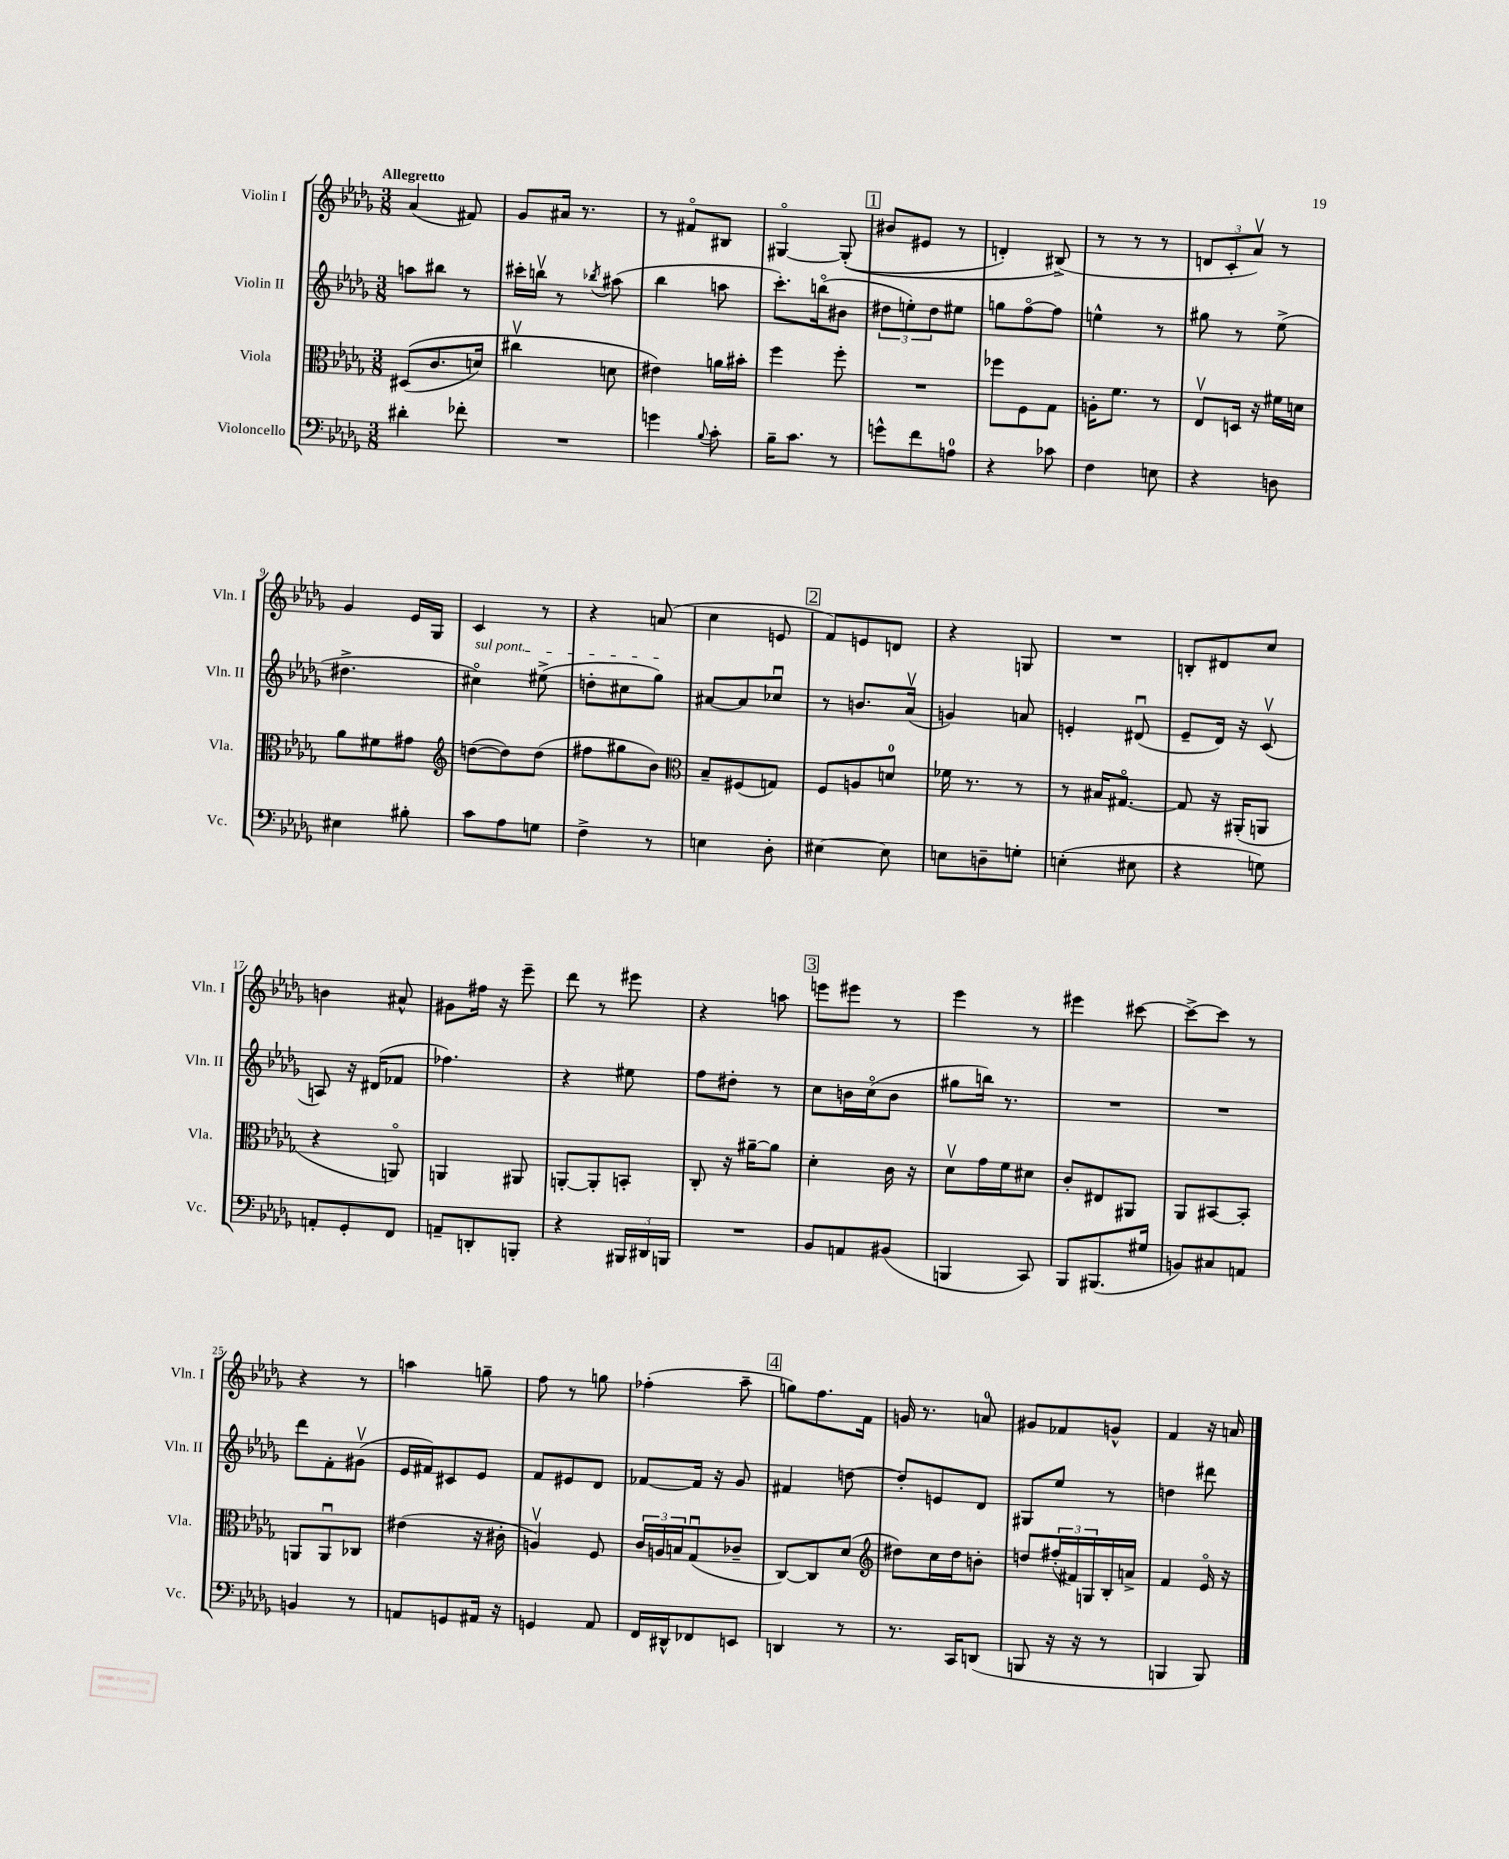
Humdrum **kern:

**kern	**kern	**kern	**kern
*staff4	*staff3	*staff2	*staff1
*clefF4	*clefC3	*clefG2	*clefG2
*k[b-e-a-d-g-]	*k[b-e-a-d-g-]	*k[b-e-a-d-g-]	*k[b-e-a-d-g-]
*M3/8	*M3/8	*M3/8	*M3/8
4d#'\	&((8D#/L	8aa\L	(4a-/
.	8.c/	8bb#\J	.
8f-'\	.	8r	8f#/)
.	16d/Jk)	.	.
=	=	=	=
4.r	4cc#v\	16ccc#'\LL	8g-/L
.	.	16bbv\JJ	.
.	.	8r	16a#/Jk
.	.	.	8.r
.	.	8qbb-/	.
.	8d\	(8aa#\	.
=	=	=	=
4g\	4e#\&)	4bb-\	8r
.	.	.	8f#o/L
8qqB-/	.	.	.
8c'\	16a\LL	8aa\	8B#/J
.	16b#'\JJ	.	.
=	=	=	=
16B-~\LK	4ff\	8.ccc'\L)	[4G#o/
8.c\J	.	.	.
.	.	(16bbo\k	.
8r	8ff'\	8b#\J	&((8G#'/]
=	=	=	=
8g^^\L	4.r	12dd#\L	8b#/L
.	.	12ee'\)	.
8f\	.	.	8e#/J
.	.	12dd#\	.
8A\J	.	8ee#\J	8r
=	=	=	=
4r	8ff-\L	8gg\L	4d'/)
.	8F\	[8ffo\	.
8c-\	8G-\J	8ff\]J	(8B#^/&)
=	=	=	=
4F\	16A'\LK	4ee^^\	8r
.	8.f\J	.	.
.	.	.	8r
8E\	8r	8r	8r
=	=	=	=
4r	8E-v/L	8gg#\	12d/L
.	.	.	12c'/
.	16D/Jk	8r	.
.	.	.	12a-v/J)
.	16r	.	.
8D\	16f#\LL	(8ee-^\	8r
.	16d\JJ	.	.
=	=	=	=
4E#\	8a-\L	4.dd#^\	4g-/
.	8f#\	.	.
8B#'\	8g#\J	.	16e-/LL
.	.	.	16G-/JJ
=	=	=	=
*	*clefG2	*	*
8c\L	([8dd\L	4cc#o\)	4c/
8A-\	8dd\])	.	.
8G\J	(8dd\J	(8ee#^\	8r
=	=	=	=
4F^\	8ff#\L	8dd'\L	4r
.	8gg#\	8cc#\	.
8r	8b-\J)	8gg-\J)	(8a/
=	=	=	=
*	*clefC3	*	*
4E\	8B-~/L	[8a#/L	4cc\
.	(8F#/	8a#/]	.
8D-'\	8G/J)	8cc-u/J	8e/
=	=	=	=
[4E#\	8F/L	8r	8f/L)
.	8A/	8.b/L	8e/
8E#\]	8d/J	.	8d/J
.	.	(16a-v/Jk	.
=	=	=	=
8E\L	16f-\	4g/)	4r
.	8.r	.	.
8D~\	.	.	.
8G'\J	8r	8a/	8G/
=	=	=	=
(4E'\	8r	4e'/	4.r
.	16B#/LK	.	.
.	[8.G#o/J	.	.
8E#\	.	(8d#u/	.
=	=	=	=
4r	8G#/]	8e-~/L	8B'/L
.	16r	16d-/Jk)	8d#/
.	(16AA#'/LK	16r	.
8G\)	8AA/J	(8cv/	8cc/J
=	=	=	=
8AA'/L	4r	8A/)	4b\
8GG-'/	.	16r	.
.	.	(16d#/LK	.
8FF/J	8AAo/)	8f-/J	8a#^^/
=	=	=	=
8AA~/L	4AA/	4.ff-\)	8g#\L
8DD'/	.	.	16ff#\Jk
.	.	.	16r
8BBB'/J	8AA#/	.	8eee-~\
=	=	=	=
4r	[8AA'/L	4r	8ddd-\
.	8AA'/]	.	8r
24BBB#/LL	8BB'/J	8ee#\	8eee#\
24DD#/	.	.	.
24BBB/JJ	.	.	.
=	=	=	=
4.r	8C'/	8ff\L	4r
.	16r	8dd#'\J	.
.	[16a#~\LK	.	.
.	8a#\]J	8r	8aa\
=	=	=	=
8BB-/L	4d-'\	8cc\L	8eee\L
8AA/	.	16b\L	8eee#\J
.	.	(16cco\J	.
(8BB#/J	16c\	8b\J	8r
.	16r	.	.
=	=	=	=
4BBB/	8d-v\L	8gg#\L	4eee-\
.	16g-\L	16bb\Jk)	.
.	16f\J	8.r	.
8CC/)	8d#\J	.	8r
=	=	=	=
8BBB-/L	8c'/L	4.r	4eee#\
(8.BBB#/	8E#/	.	.
.	8AA#/J	.	[8ccc#\
16G#/Jk	.	.	.
=	=	=	=
8BB/L)	8AA-/L	4.r	8ccc#^\_L
8C#/	[8BB#/	.	8ccc#\]J
8AA/J	8BB#'/]J	.	8r
=	=	=	=
4BB/	8AA/L	8ddd-\L	4r
.	8AAu/	8f'\	.
8r	8C-/J	(8g#v\J	8r
=	=	=	=
8AA/L	(4e#\	16e-/LL	4aa\
.	.	16f#/J)	.
8GG/	.	8c#/	.
16AA#/Jk	16r	8e-/J	8gg~\
16r	16c#'\	.	.
=	=	=	=
4GG/	4Av/)	8f/L	8ff\
.	.	8e#/	8r
8AA-/	8F/	8d-/J	8gg\
=	=	=	=
16FF/LL	24c/LL	[8f-/L	(4ff-'\
.	24A/	.	.
16DD#^^/J	.	.	.
.	24B/J	.	.
8FF-/	(8G-u/	16f-/]Jk	.
.	.	16r	.
8EE/J	8c-~/J	8g-/	8aa-~\
=	=	=	=
4DD/	[8C/L)	4f#/	8gg\L)
.	8C/]	.	8.ff\
8r	(8d-/J	[8dd\	.
.	.	.	16f\Jk
=	=	=	=
*	*clefG2	*	*
8.r	8dd#\L)	8dd'/]L	16g/
.	.	.	8.r
.	16cc\L	8e/	.
16CC/LK	16dd#\J	.	.
(8DD/J	8b'\J	8d-/J	8a/
=	=	=	=
8BBB/	8dd/L	8G#/L	8g#/L
16r	(24ff#'/L	8ee-/J	8f-/
.	24f#/)	.	.
16r	.	.	.
.	24G/	.	.
8r	16B-'/	8r	8g^^/J
.	16a^/JJ	.	.
=	=	=	=
4BBB/	4f/	4dd\	4f/
8BBB/)	16e-o/	8ddd#\	16r
.	16r	.	16a/
==	==	==	==
*-	*-	*-	*-
